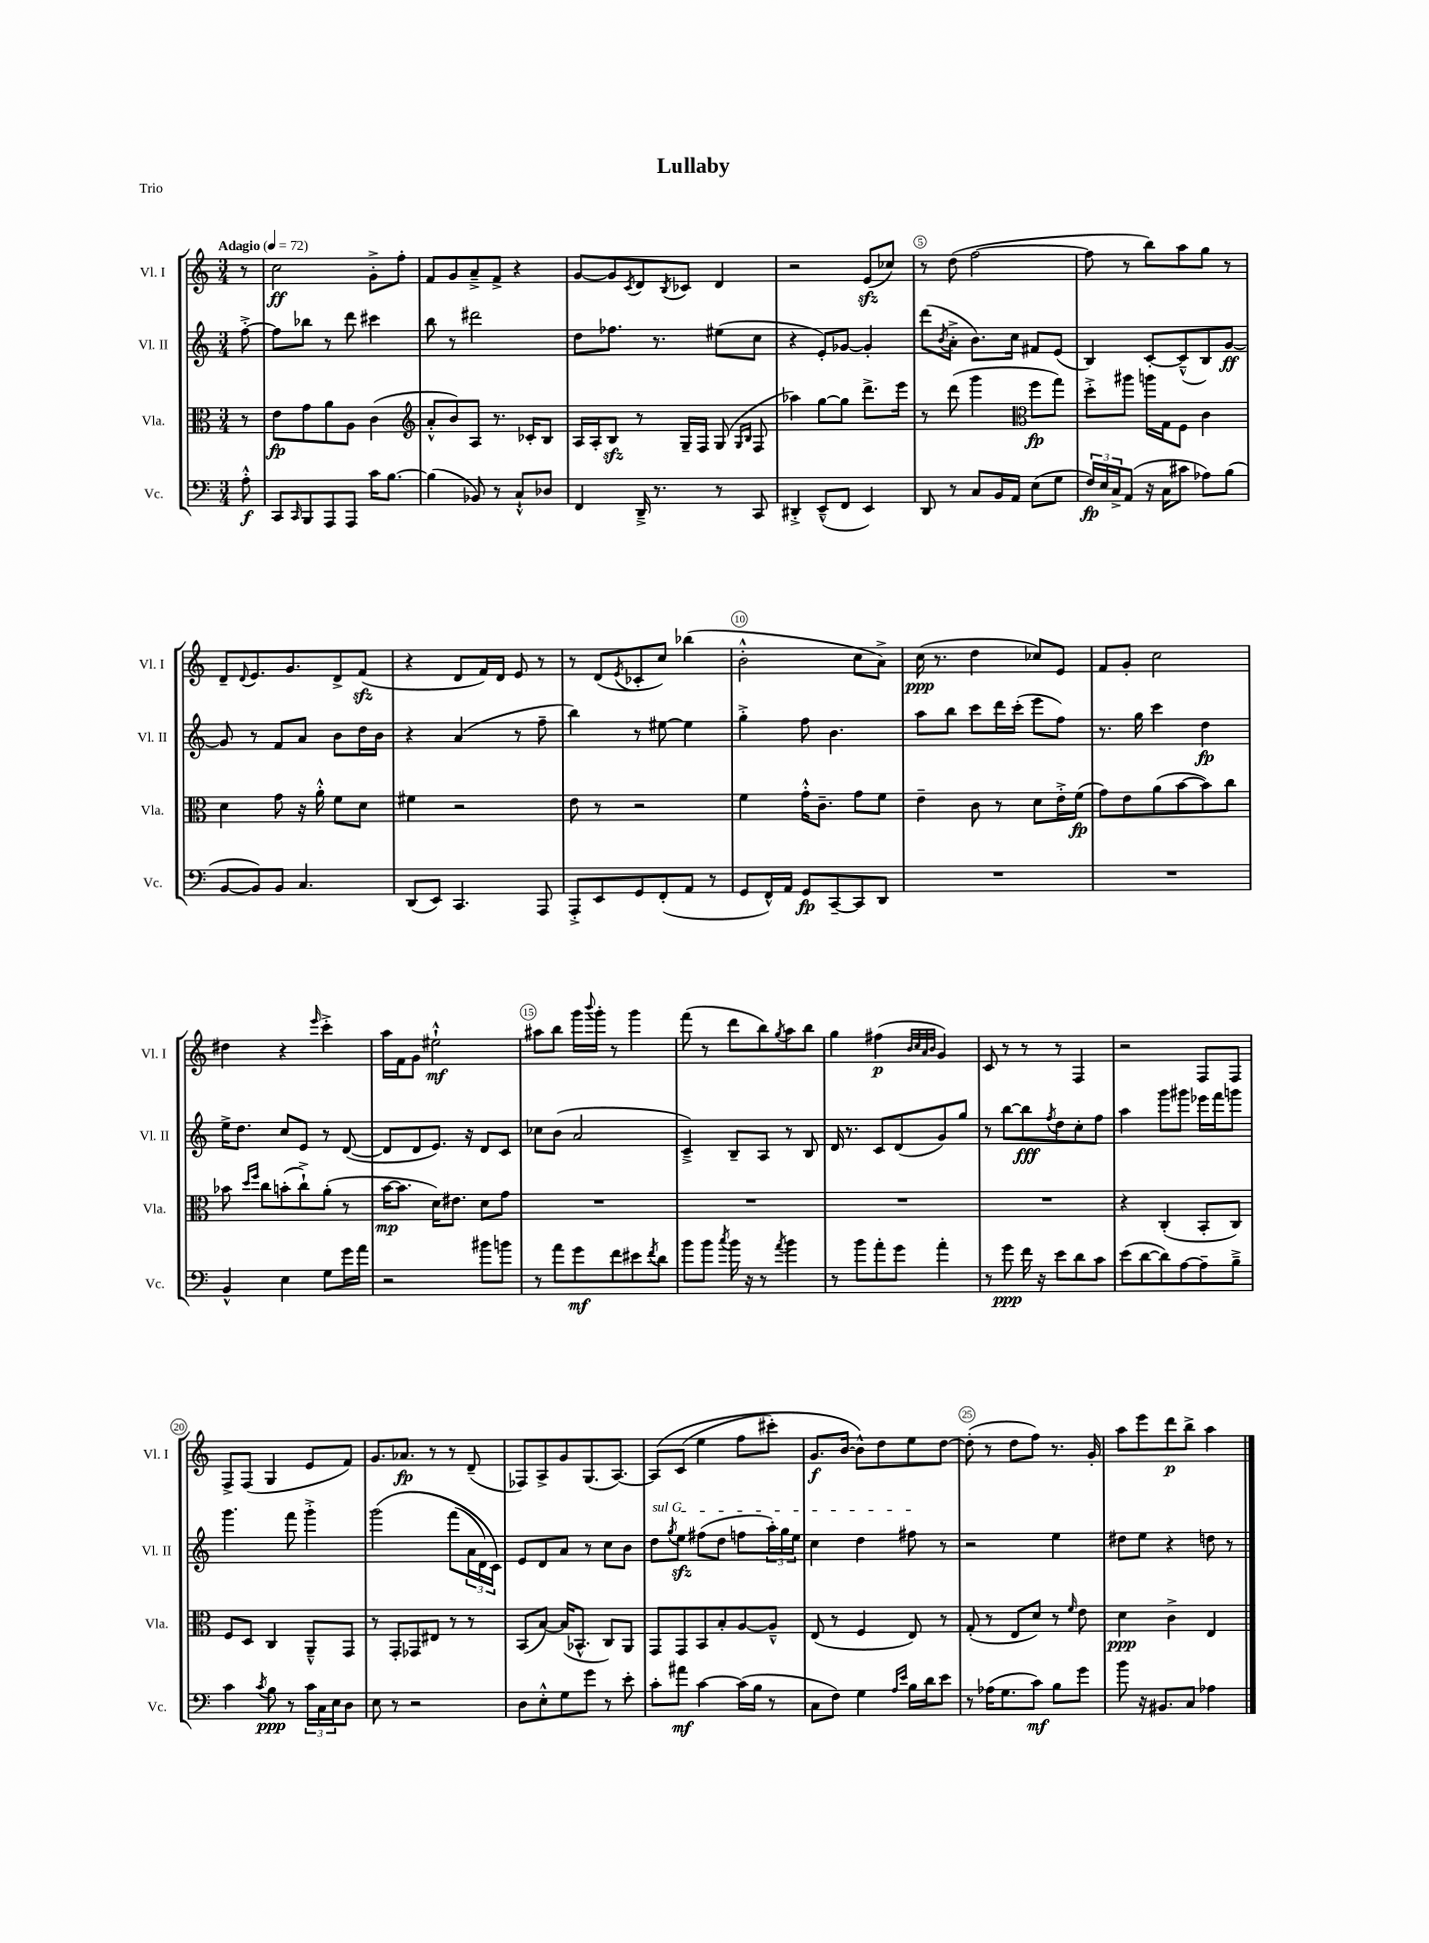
\header { title = "Lullaby" piece = "Trio" }
<<
\new StaffGroup <<
\new Staff = "s0" \with { instrumentName = "Vl. I" shortInstrumentName = "Vl. I" } {
    \clef treble \key c \major \numericTimeSignature \time 3/4 \partial 8 \tempo "Adagio" 4 = 72
    r8 |
    c''2\ff g'8-.-> f''8-. |
    f'8 g'8 a'8---> f'8-> r4 |
    g'8~ g'8 \acciaccatura { c'8 } d'8 \acciaccatura { b8 } ces'8 d'4 |
    r2 e'8\sfz( ces''8) |
    r8 d''8( f''2~ |
    f''8 r8 b''8) a''8 g''8 r8 |
    d'8-- \appoggiatura { d'8 } e'8. g'8. d'8-> f'8\sfz( |
    r4 d'8 f'16) d'16 e'8 r8 |
    r8 d'8( \acciaccatura { e'8 } ces'8-. c''8) bes''4( |
    b'2-.-^ c''8 a'8->) |
    c''16\ppp( r8. d''4 ces''8) e'8 |
    f'8 g'8-. c''2 |
    dis''4 r4 \grace { e'''16 } c'''4-.-> |
    a''16 f'16 g'8 eis''2-!-^\mf |
    ais''8 b''8 g'''16 \appoggiatura { b'''8 } g'''16-. r8 g'''4 |
    f'''8( r8 d'''8 b''8) \acciaccatura { g''8 } a''8 b''8 |
    g''4 fis''4\p( \grace { b'32 c''32 a'32 b'32 } g'4) |
    c'8 r8 r8 r8 f4 |
    r2 f8 f8 |
    f8-> f8( g4 e'8 f'8) |
    g'8. aes'8.\fp r8 r8 d'8--( |
    fes8) a8-> g'8 g8.( a8.~) |
    a8\( c'8( e''4 f''8 cis'''8-.) |
    g'8.\f b'16~ b'8-^\) d''8 e''8 d''8~ |
    d''8-.( r8 d''8 f''8) r8. g'16-. |
    a''8 e'''8 d'''8\p b''8-> a''4 \bar "|." |
}
\new Staff = "s1" \with { instrumentName = "Vl. II" shortInstrumentName = "Vl. II" } {
    \clef treble \key c \major \numericTimeSignature \time 3/4 \partial 8
    f''8~-.-> |
    f''8 bes''8 r8 d'''8 cis'''4 |
    b''8 r8 dis'''2 |
    d''8 fes''8. r8. eis''8( c''8 |
    r4 e'8-.) ges'8~ ges'4-. |
    d'''8( \acciaccatura { b'8 } a'8-.-> b'8.) c''16 fis'8 e'8( |
    b4) c'8~-. c'8---^( b8) g'8~\ff |
    g'8 r8 f'8 a'8 b'8 d''16 b'16 |
    r4 a'4( r8 f''8-- |
    b''4) r8 eis''8~ eis''4 |
    g''4-.-> f''8 b'4. |
    a''8 b''8 c'''8 d'''16 c'''16-.( e'''8 f''8) |
    r8. g''16 c'''4 d''4\fp |
    e''16-> d''8. c''8 e'8 r8 d'8~( |
    d'8 d'8 e'8.) r16 d'8 c'8 |
    ces''8 b'8( a'2 |
    c'4--->) b8-- a8 r8 b8 |
    d'16 r8. c'8 d'8( g'8) g''8 |
    r8 b''8~ b''8\fff \acciaccatura { f''8 } d''8 c''8-. f''8 |
    a''4 g'''8 gis'''8 ees'''16 f'''16 g'''8 |
    g'''4. f'''8 g'''4-.-> |
    g'''2\( f'''8( \tuplet 3/2 { a'16 d'16) c'16\) } |
    e'8 d'8 a'8 r8 c''8 b'8 |
    \once \override TextSpanner.bound-details.left.text = \markup { \italic "sul G" } d''8\startTextSpan \acciaccatura { g''8 } e''8\sfz fis''8( d''8 f''8 \tuplet 3/2 { a''16-.) g''16 e''16 } |
    c''4 d''4 fis''8\stopTextSpan r8 |
    r2 e''4 |
    dis''8 e''8 r4 d''8 r8 \bar "|." |
}
\new Staff = "s2" \with { instrumentName = "Vla." shortInstrumentName = "Vla." } {
    \clef alto \key c \major \numericTimeSignature \time 3/4 \partial 8
    r8 |
    e'8\fp g'8 a'8 a8 c'4( |
    \clef treble a'8-.-^ b'8) a8 r8. ces'16-. b8 |
    a16 a16-. b8\sfz r8 g16-- f16 g8( \grace { g16 b16 } f8 |
    aes''4) g''8~ g''8 d'''8.-> e'''16 |
    r8 d'''8( g'''4 \clef alto f''8\fp g''8) |
    d''8-.-> ais''8 a''16 g16 f8 c'4 |
    d'4 g'8 r16 a'16-.-^ f'8 d'8 |
    fis'4 r2 |
    e'8 r8 r2 |
    f'4 g'16-.-^ c'8.-- g'8 f'8 |
    e'4-- c'8 r8 d'8 e'16-.-> f'16\fp( |
    g'8) e'8 a'8( b'8~ b'8) c''8 |
    bes'8 \grace { d''16 f''16 } c''8 b'8-.( c''8-!->) a'8-.( r8 |
    b'16~\mp b'8. d'16) eis'8. d'8 g'8 |
    R2. |
    R2. |
    R2. |
    R2. |
    r4 c4-.( b,8-. c8) |
    f8 d8 c4 a,8---^ g,8 |
    r8 g,8-. ges,8 eis8 r8 r8 |
    b,8( b8~) b16( bes,8.-^ c8) a,8 |
    g,8 g,8 b,8 b8-. a8~ a8---^ |
    e8( r8 f4 e8) r8 |
    g8-.( r8 e8 d'8) r8 \grace { f'16 } e'8 |
    d'4\ppp c'4-> e4 \bar "|." |
}
\new Staff = "s3" \with { instrumentName = "Vc." shortInstrumentName = "Vc." } {
    \clef bass \key c \major \numericTimeSignature \time 3/4 \partial 8
    a8-.-^\f |
    c,8 \grace { c,16 } b,,8 a,,8 a,,8 c'16 b8.~ |
    b4( bes,8) r8 c8-!-^ des8 |
    f,4 d,16---> r8. r8 c,8 |
    dis,4-.-> e,8---^( f,8 e,4) |
    d,8 r8 c8 b,16 a,16 e8( g8 |
    \tuplet 3/2 { f16\fp) e16 c16-> } a,8( r16 c16 cis'8 aes8) b8( |
    b,8~ b,8) b,8 c4. |
    d,8( e,8) c,4. a,,8 |
    a,,8-.-> e,8 g,8 f,8-.( a,8 r8 |
    g,8 f,16-^) a,16 g,8\fp c,8~-- c,8 d,8 |
    R2. |
    R2. |
    b,4-^ e4 g8 g'16 a'16 |
    r2 bis'8 b'8 |
    r8 a'8 g'8\mf f'8 eis'8 \acciaccatura { f'8 } d'8 |
    b'8 b'8 \acciaccatura { c''8 } b'16 r16 r8 \acciaccatura { a'8 } b'4 |
    r8 b'8 a'8-. g'8 a'4-. |
    r8 g'8\ppp f'16 r16 e'8 d'8 c'8 |
    e'8( d'8~ d'8) a8~ a8-- b8---> |
    c'4 \acciaccatura { c'8 } b8\ppp r8 \tuplet 3/2 { c'16 c16 e16 } d8 |
    e8 r8 r2 |
    d8 e8-.-^ g8 g'8 r8 e'8-. |
    c'8-. ais'8\mf c'4~ c'16( b16 r8 |
    c8 f8) g4 \grace { a16 e'16 } b16 d'16 e'8 |
    r8 aes16( g8. c'8\mf) b8 g'8 |
    b'8 r16 bis,8. c8 aes4 \bar "|." |
}
>>
>>
\layout { \context { \Score \override BarNumber.break-visibility = ##(#f #t #t) barNumberVisibility = #(every-nth-bar-number-visible 5) \override BarNumber.stencil = #(make-stencil-circler 0.1 0.3 ly:text-interface::print) } }
